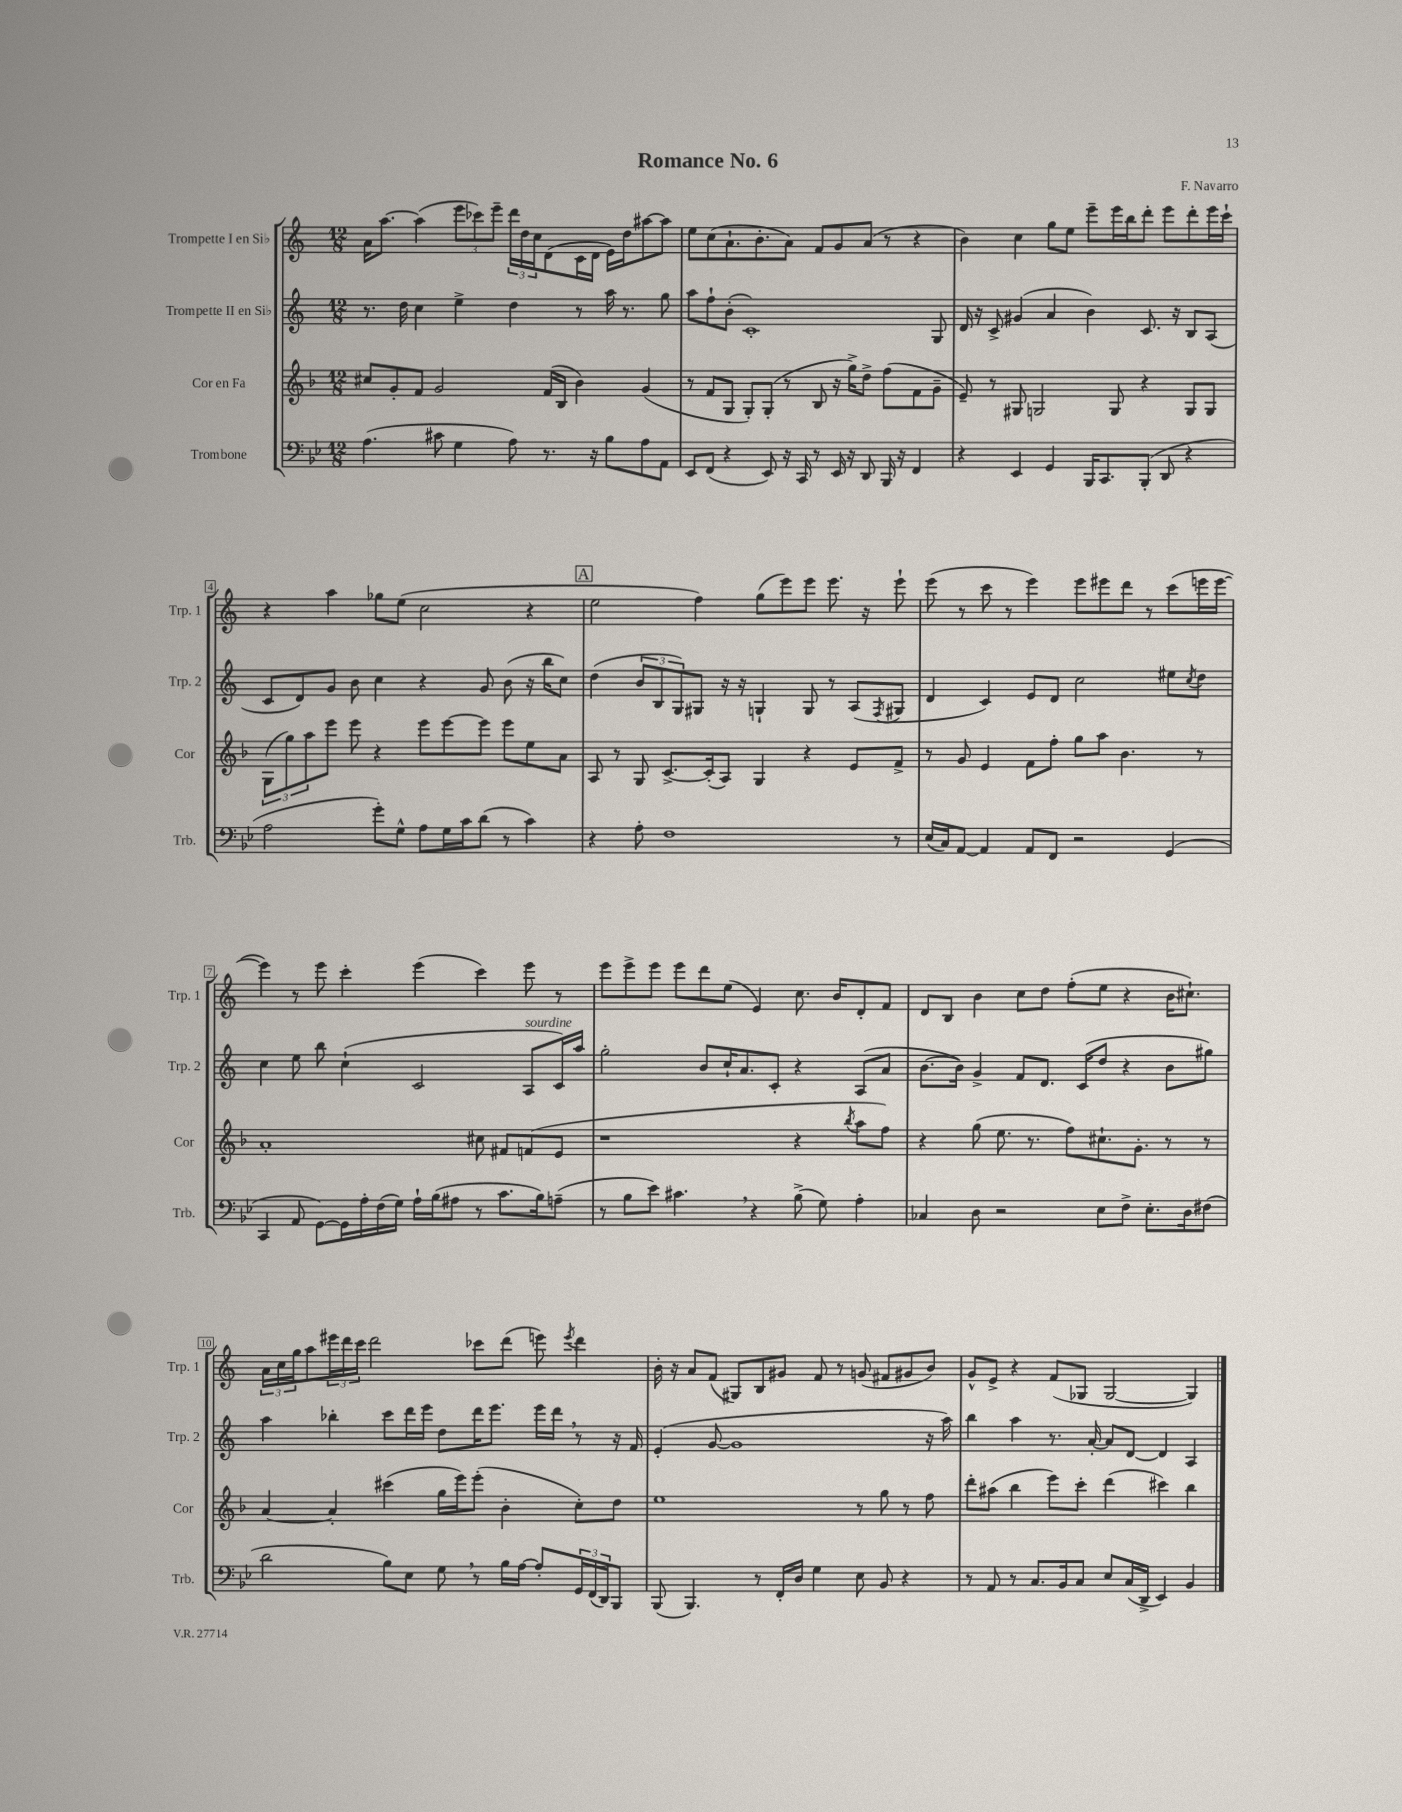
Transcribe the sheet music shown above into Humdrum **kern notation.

**kern	**kern	**kern	**kern
*part4	*part3	*part2	*part1
*staff4	*staff3	*staff2	*staff1
*I"Trombone	*I"Cor en Fa	*I"Trompette II en Si♭	*I"Trompette I en Si♭
*I'Trb.	*I'Cor	*I'Trp. 2	*I'Trp. 1
*clefF4	*clefG2	*clefG2	*clefG2
*k[b-e-]	*k[b-]	*k[]	*k[]
*M12/8	*M12/8	*M12/8	*M12/8
=1	=1	=1	=1
(4.A\	8cc#X/L	8.r	16a\KL
.	.	.	[8.aa\J
.	8g'/	.	.
.	.	16dd\	.
.	8f/J	4cc\	(4aa\]
8c#X\	2g/	.	.
4G\	.	4ee^\	12eee\L
.	.	.	12ccc-X\)
.	.	.	12eee~\J
8A\)	.	4dd\	24ddd\LL
.	.	.	24dd\
.	.	.	24cc\J
8.r	(16f/LL	.	(8d\
.	16B-/JJ	.	.
.	4b-\)	8r	16c\L
16r	.	.	16d\JJ
8B-\L	.	16aa\	16e\LL)
.	.	8.r	16dd\J
8A\	(4g/	.	[8aa#X\
8AA\J	.	8gg\	8aa#\J]
=2	=2	=2	=2
8EE-/L	8r	8aa\L	8ee\L
(8FF/J	8f/L	8ff`\	(8cc\
4r	8G/J	(8b'\J	8.a`\
.	8G'/L)	1c')	.
.	.	.	8.b'\
8EE-/)	(8G'/J	.	.
16r	8r	.	8a\J)
16CC/	.	.	.
8r	8B-/	.	8f/L
16EE-/	16r	.	8g/
16r	16gg^\KL)	.	.
8DD/	8dd^\J	.	(8a/J
16BBB-/	(8ff\L	.	8r
16r	.	.	.
4FF/	8f\	.	4r
.	8g~\J	8G/	.
=3	=3	=3	=3
4r	8e~/)	16d/	4b\)
.	.	16r	.
.	8r	8c^/	.
4EE-/	8G#X/	(4g#X/	4cc\
.	2Gn/	.	.
4GG/	.	4a/	8gg\L
.	.	.	8ee\J
16BBB-/KL	.	4b\)	8eee~\L
8.CC/	.	.	.
.	8G/	.	16eee\L
.	.	.	16bb\J
(8BBB-'/J	4r	8.c/	8ddd'\J
8DD/	.	.	8eee\L
.	.	16r	.
4r	8G/L	8B/L	8ddd'\
.	8G/J	(8A/J	16eee\L
.	.	.	16ccc`\JJ
!!LO:LB:g=z
=4	=4	=4	=4
2A\	(12G\L	8c/L	4r
.	12gg\)	.	.
.	.	8d/)	.
.	12aa\	.	.
.	8eee\J	8g/J	4aa\
.	8eee\	8b\	.
8g'\L)	4r	4cc\	8gg-X\L
8G^^\J	.	.	(8ee\J
8A\L	8eee\L	4r	2cc\
16G\L	[8eee\	.	.
16c\J	.	.	.
(8d\J	8eee\J]	8g/	.
8r	8eee\L	(8b\	.
4c\)	8ee\	16r	4r
.	.	16bb\KL	.
.	8a\J	8cc\J)	.
!!LO:REH:place=s1:t=A
=5	=5	=5	=5
4r	8A/	(4dd\	2ee\
.	8r	.	.
8A'\	8G/	12b/L	.
.	.	12B/	.
1F	[8.c^/L	.	.
.	.	12G/)	.
.	.	8G#X/J	4ff\)
.	(16c'/k]	.	.
.	8A/J)	16r	.
.	.	16r	.
.	4G/	4Gn`/	(8gg\L
.	.	.	8eee\)
.	4r	8G/	8eee\J
.	.	8r	8.eee\
.	8e/L	(8A/L	.
.	.	.	16r
.	.	8qF/	.
8r	8f^/J	8G#X/J	8eee`\
=6	=6	=6	=6
(16E-/LL	8r	4d/	(8eee\
16C/J)	.	.	.
[8AA/J	8g/	.	8r
4AA/]	4e/	4c/)	8ccc\
.	.	.	8r
8AA/L	8f\L	8e/L	4eee\)
8FF/J	8ff'\J	8d/J	.
2r	8gg\L	2cc\	8eee\L
.	8aa\J	.	8eee#X\
.	4.b-\	.	8ddd\J
.	.	.	8r
(4GG/	.	8ee#X\L	(8ccc\L
.	.	8qcc/	.
.	8r	8dd\J	16eeen\L
.	.	.	[16eee\JJ
!!LO:LB:g=z
=7	=7	=7	=7
4CC/	1a'	4cc\	4eee\])
8AA/	.	8ee\	8r
[8GG\L)	.	8bb\	8eee\
16GG\L]	.	(4cc`\	4ccc'\
16A'\	.	.	.
(16F\	.	.	.
16G\JJ)	.	.	.
16A`\LL	.	2c/	(4eee\
(16B-\J	.	.	.
8A#X\J	.	.	.
8r	8cc#X\	.	4ccc\)
8.c\L	8f#X/L	.	.
!	!	!LO:TX:a:i:t=sourdine	!
.	(8fn/	8A/L	8eee\
16B-\k)	.	.	.
(8An~\J	8e/J	16c/L)	8r
.	.	16aa/JJ	.
=8	=8	=8	=8
8r	1r	2gg'\	8eee\L
8B-\L	.	.	8eee^\
8e-\J)	.	.	8eee\J
4.c#X,\	.	.	8eee\L
.	.	8b/L	8ddd\
.	.	16cc`/K	(8ee\J
.	.	8.a/	.
4r	.	.	4e/)
.	.	8c'/J	.
(8B-^\	4r	4r	8.cc\
8G\)	.	.	.
.	.	.	16b/KL
.	8qbb-/	.	.
4A'\	8aa\L	(8A/L	8d'/
.	8ff\J)	8a/J	8f/J
=9	=9	=9	=9
4C-X/	4r	[8.b\L	8d/L
.	.	.	8B/J
.	.	16b\Jk])	.
8D\	(8gg\	4g^/	4b\
2r	8.ee\	.	.
.	.	8f/L	8cc\L
.	8.r	.	.
.	.	8.d/J	8dd\J
.	8ff\L)	.	(8ff'\L
.	.	(16c/KL	.
8E-\L	8.cc#X`\	8dd/J	8ee\J
8F^\J	.	4r	4r
.	8.g'\J	.	.
8.E-'\L	.	.	.
.	8r	8b\L	16b\KL
16D\k	.	.	8.cc#X`\J)
(8F#X\J	8r	8gg#X\J)	.
!!LO:LB:g=z
=10	=10	=10	=10
2d\	[4a/	4aa\	24a\LL
.	.	.	24cc\
.	.	.	24gg\J
.	.	.	8aa\
.	4a'/]	4bb-X'\	24eee#X\L
.	.	.	24ddd\
.	.	.	24ccc\JJ
.	.	.	2ddd\
8B-\L)	(4ccc#X\	8ccc\L	.
8E-\J	.	16ddd\L	.
.	.	16eee\JJ	.
8G,\	16gg\LL	8dd\L	.
.	16eee\J)	.	.
8r	(8eee'\J	16ddd\K	8ccc-X\L
.	.	8.eee\J	.
16B-\LL	4b-'\	.	(8ddd\J
[16A\JJ	.	.	.
8A'/L]	.	16eee\LL	8eeen\)
.	.	16ddd,\JJ	.
.	.	.	8qeee/
24GG/L	8cc'\L)	8r	4ddd\
(24FF/	.	.	.
24DD/J)	.	.	.
8BBB-/J	8dd\J	16r	.
.	.	16f/	.
=11	=11	=11	=11
(8BBB-/	1ee	(4e'/	16b'\
.	.	.	16r
4.BBB-/)	.	.	8a/L
.	.	[8g/	(8f/J
.	.	1g]	8G#X/L)
8r	.	.	8B/
16FF'/LL	.	.	8g#X/J
16D/JJ	.	.	.
4G\	.	.	8f/
.	.	.	8r
8E-\	8r	.	(8gn/
8BB-/	8gg\	.	8f#X/L
4r	8r	.	8g#X/
.	8ff\	16r	8b/J)
.	.	16aa\)	.
=12	=12	=12	=12
8r	8ddd'\L	4bb\	8g^^/L
8AA/	(8aa#X\J	.	8e^/J
8r	4bb-\	4aa\	4r
8.C/L	.	.	.
.	8eee\L)	8.r	(8f/L
16BB-/k	.	.	.
8C/J	8ccc'\J	.	8G-X/J
.	.	[16a'/	.
8E-/L	(4ddd\	8a/L]	[2G-/
(16C/L	.	[8d/J	.
16DD^/JJ	.	.	.
4EE-/)	4ccc#X\)	4d/]	.
4BB-/	4bb-\	4A/	4G-/])
==	==	==	==
*-	*-	*-	*-
